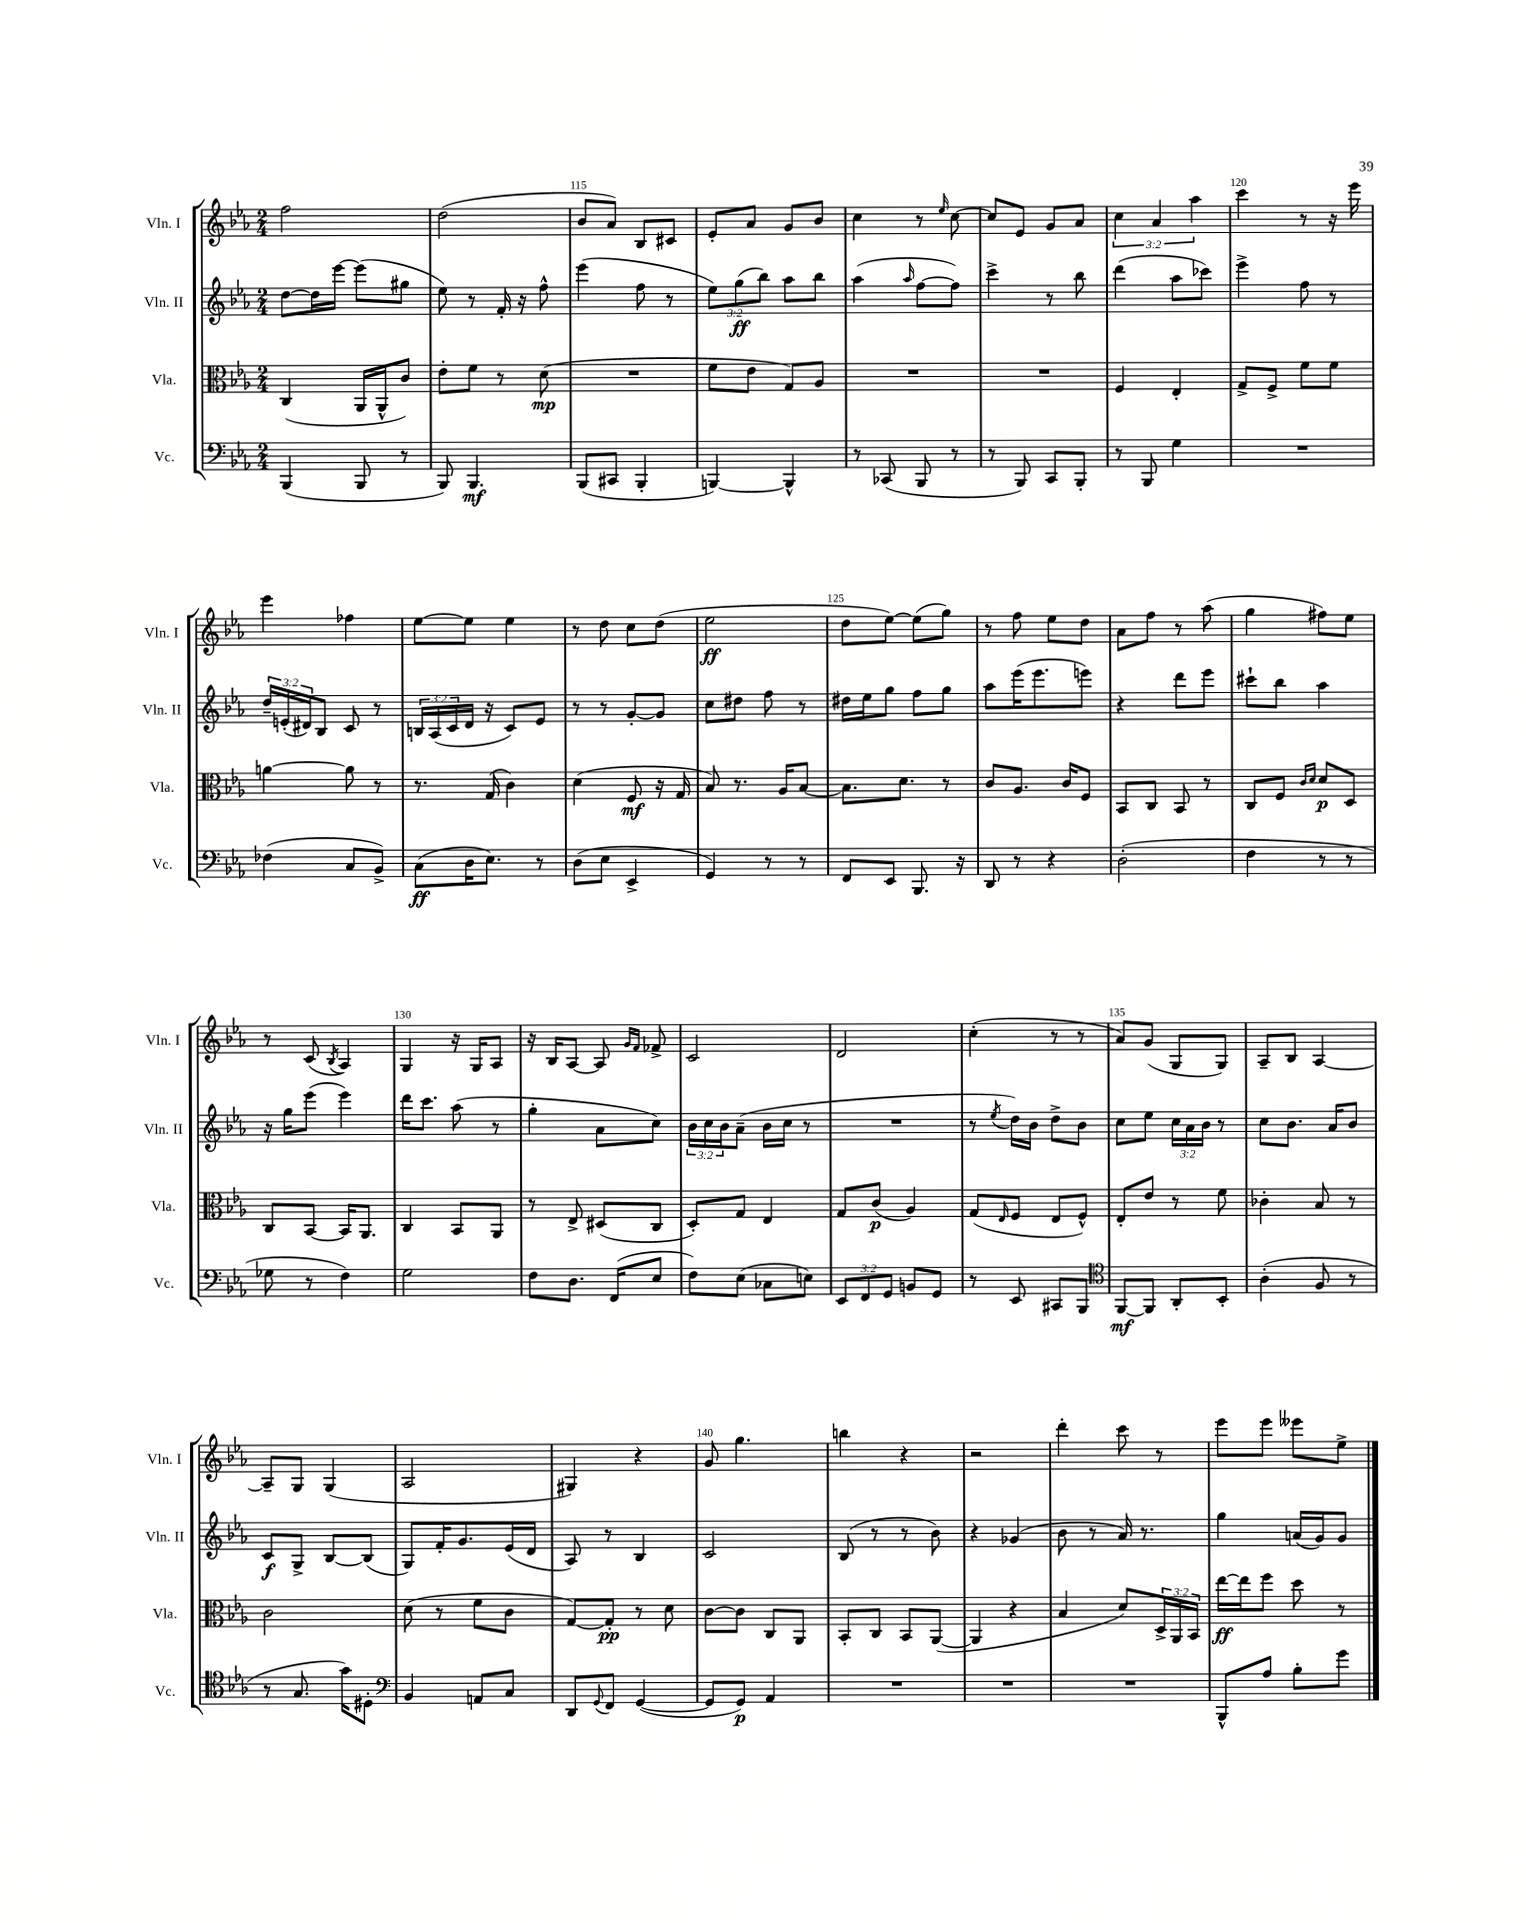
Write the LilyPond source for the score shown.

<<
\new StaffGroup <<
\new Staff = "s0" \with { instrumentName = "Vln. I" shortInstrumentName = "Vln. I" } {
    \clef treble \key ees \major \numericTimeSignature \time 2/4 \override Staff.TupletNumber.text = #tuplet-number::calc-fraction-text
    f''2 |
    d''2( |
    bes'8 aes'8) bes8 cis'8 |
    ees'8-. aes'8 g'8 bes'8 |
    c''4 r8 \grace { ees''16 } c''8~ |
    c''8 ees'8 g'8 aes'8 |
    \tuplet 3/2 { c''4 aes'4 aes''4 } |
    c'''4 r8 r16 ees'''16 |
    ees'''4 fes''4 |
    ees''8~ ees''8 ees''4 |
    r8 d''8 c''8 d''8( |
    ees''2\ff |
    d''8 ees''8~) ees''8( g''8) |
    r8 f''8 ees''8 d''8 |
    aes'8 f''8 r8 aes''8( |
    g''4 fis''8) ees''8 |
    r8 c'8( \acciaccatura { bes8 } aes4) |
    g4 r16 g16 aes8 |
    r16 bes16 aes8~ aes8 \grace { g'16 f'16 } fes'8-> |
    c'2 |
    d'2 |
    c''4-.( r8 r8 |
    aes'8) g'8( g8 g8) |
    aes8-- bes8 aes4~ |
    aes8-- g8 g4( |
    aes2 |
    gis4) r4 |
    g'8 g''4. |
    b''4 r4 |
    r2 |
    d'''4-. c'''8 r8 |
    ees'''8 ees'''8 eeses'''8 ees''8-> \bar "|." |
}
\new Staff = "s1" \with { instrumentName = "Vln. II" shortInstrumentName = "Vln. II" } {
    \clef treble \key ees \major \numericTimeSignature \time 2/4 \override Staff.TupletNumber.text = #tuplet-number::calc-fraction-text
    d''8~ d''16 ees'''16~ ees'''8( gis''8 |
    ees''8) r8 f'16-. r16 f''8-^ |
    ees'''4( f''8 r8 |
    \tuplet 3/2 { ees''8) g''8\ff( bes''8) } aes''8 bes''8 |
    aes''4( \grace { aes''16 } f''8~ f''8) |
    c'''4-> r8 bes''8 |
    d'''4( aes''8 ces'''8) |
    ees'''4-> f''8 r8 |
    \tuplet 3/2 { d''16-- e'16-.( dis'16) } bes8 c'8 r8 |
    \tuplet 3/2 { b16 aes16( c'16 } d'16 r16 c'8) ees'8 |
    r8 r8 g'8~-. g'8 |
    c''8 dis''8 f''8 r8 |
    dis''16 ees''16 g''8 f''8 g''8 |
    aes''8 ees'''16( ees'''8. e'''8) |
    r4 d'''8 ees'''8 |
    cis'''8-! bes''8 aes''4 |
    r16 g''16 ees'''8( ees'''4) |
    d'''16 c'''8. aes''8( r8 |
    g''4-. aes'8 c''8) |
    \tuplet 3/2 { bes'16 c''16 bes'16 } aes'8--( bes'16 c''16 r8 |
    R2 |
    r8 \acciaccatura { ees''8 } d''16) bes'16 d''8-> bes'8 |
    c''8 ees''8 \tuplet 3/2 { c''16 aes'16 bes'16 } r8 |
    c''8 bes'8. aes'16 bes'8 |
    c'8\f g8-> bes8~ bes8( |
    g8) f'16-. g'8. ees'16( d'16 |
    aes8) r8 bes4 |
    c'2 |
    bes8( r8 r8 bes'8) |
    r4 ges'4( |
    bes'8 r8 aes'16) r8. |
    g''4 a'16( g'16) g'8 \bar "|." |
}
\new Staff = "s2" \with { instrumentName = "Vla." shortInstrumentName = "Vla." } {
    \clef alto \key ees \major \numericTimeSignature \time 2/4 \override Staff.TupletNumber.text = #tuplet-number::calc-fraction-text
    c4( aes,16 aes,16-^ c'8) |
    ees'8-. f'8 r8 d'8\mp( |
    R2 |
    f'8 ees'8 g8) aes8 |
    R2 |
    R2 |
    f4 ees4-. |
    g8-> f8-> f'8 f'8 |
    a'4~ a'8 r8 |
    r8. g16( c'4) |
    d'4( f8\mf r16 g16 |
    bes8) r8. aes16 bes8~ |
    bes8. d'8. r8 |
    c'8 aes8. c'16 f8 |
    bes,8 c8 bes,8 r8 |
    c8 f8 \grace { c'16 d'16 } d'8\p d8 |
    c8 bes,8~ bes,16 aes,8. |
    c4 bes,8 aes,8 |
    r8 ees8-> dis8( c8 |
    d8-.) g8 ees4 |
    g8 c'8\p( aes4) |
    g8( \grace { ees16 } f8 ees8 f8-^) |
    ees8-. ees'8 r8 f'8 |
    ces'4-. bes8 r8 |
    c'2 |
    d'8( r8 f'8 c'8 |
    g8~) g8-.\pp r8 d'8 |
    c'8~ c'8 c8 aes,8 |
    bes,8-. c8 bes,8 aes,8~( |
    aes,4 r4 |
    bes4 d'8) \tuplet 3/2 { d16-> aes,16 bes,16 } |
    ees''16~\ff ees''16 f''8 d''8 r8 \bar "|." |
}
\new Staff = "s3" \with { instrumentName = "Vc." shortInstrumentName = "Vc." } {
    \clef bass \key ees \major \numericTimeSignature \time 2/4 \override Staff.TupletNumber.text = #tuplet-number::calc-fraction-text
    bes,,4( bes,,8 r8 |
    bes,,8) bes,,4.\mf |
    bes,,8( cis,8 bes,,4-. |
    b,,4~) b,,4-^ |
    r8 ces,8( bes,,8 r8 |
    r8 bes,,8) c,8 bes,,8-. |
    r8 bes,,8 g4 |
    R2 |
    fes4( c8 bes,8->) |
    c8\ff( d16 ees8.) r8 |
    d8( ees8 ees,4-> |
    g,4) r8 r8 |
    f,8 ees,8 bes,,8. r16 |
    d,8 r8 r4 |
    d2-.( |
    f4 r8 r8 |
    ges8 r8 f4) |
    g2 |
    f8 d8. f,16( ees8 |
    f8) ees8( ces8 e8) |
    \tuplet 3/2 { ees,8 f,8 g,8 } b,8 g,8 |
    r8 ees,8 cis,8 bes,,8 |
    \clef tenor f,8~\mf f,8 aes,8-. bes,8-. |
    aes4-.( f8 r8 |
    r8 g8. g'16) dis8-. |
    \clef bass bes,4 a,8 c8 |
    d,8 \appoggiatura { g,8 } f,8 g,4~( |
    g,8 g,8\p) aes,4 |
    R2 |
    R2 |
    R2 |
    bes,,8-^ aes8 bes8-. g'8 \bar "|." |
}
>>
>>
\layout { \context { \Score currentBarNumber = #113 \override BarNumber.break-visibility = ##(#f #t #t) barNumberVisibility = #(every-nth-bar-number-visible 5) } }
